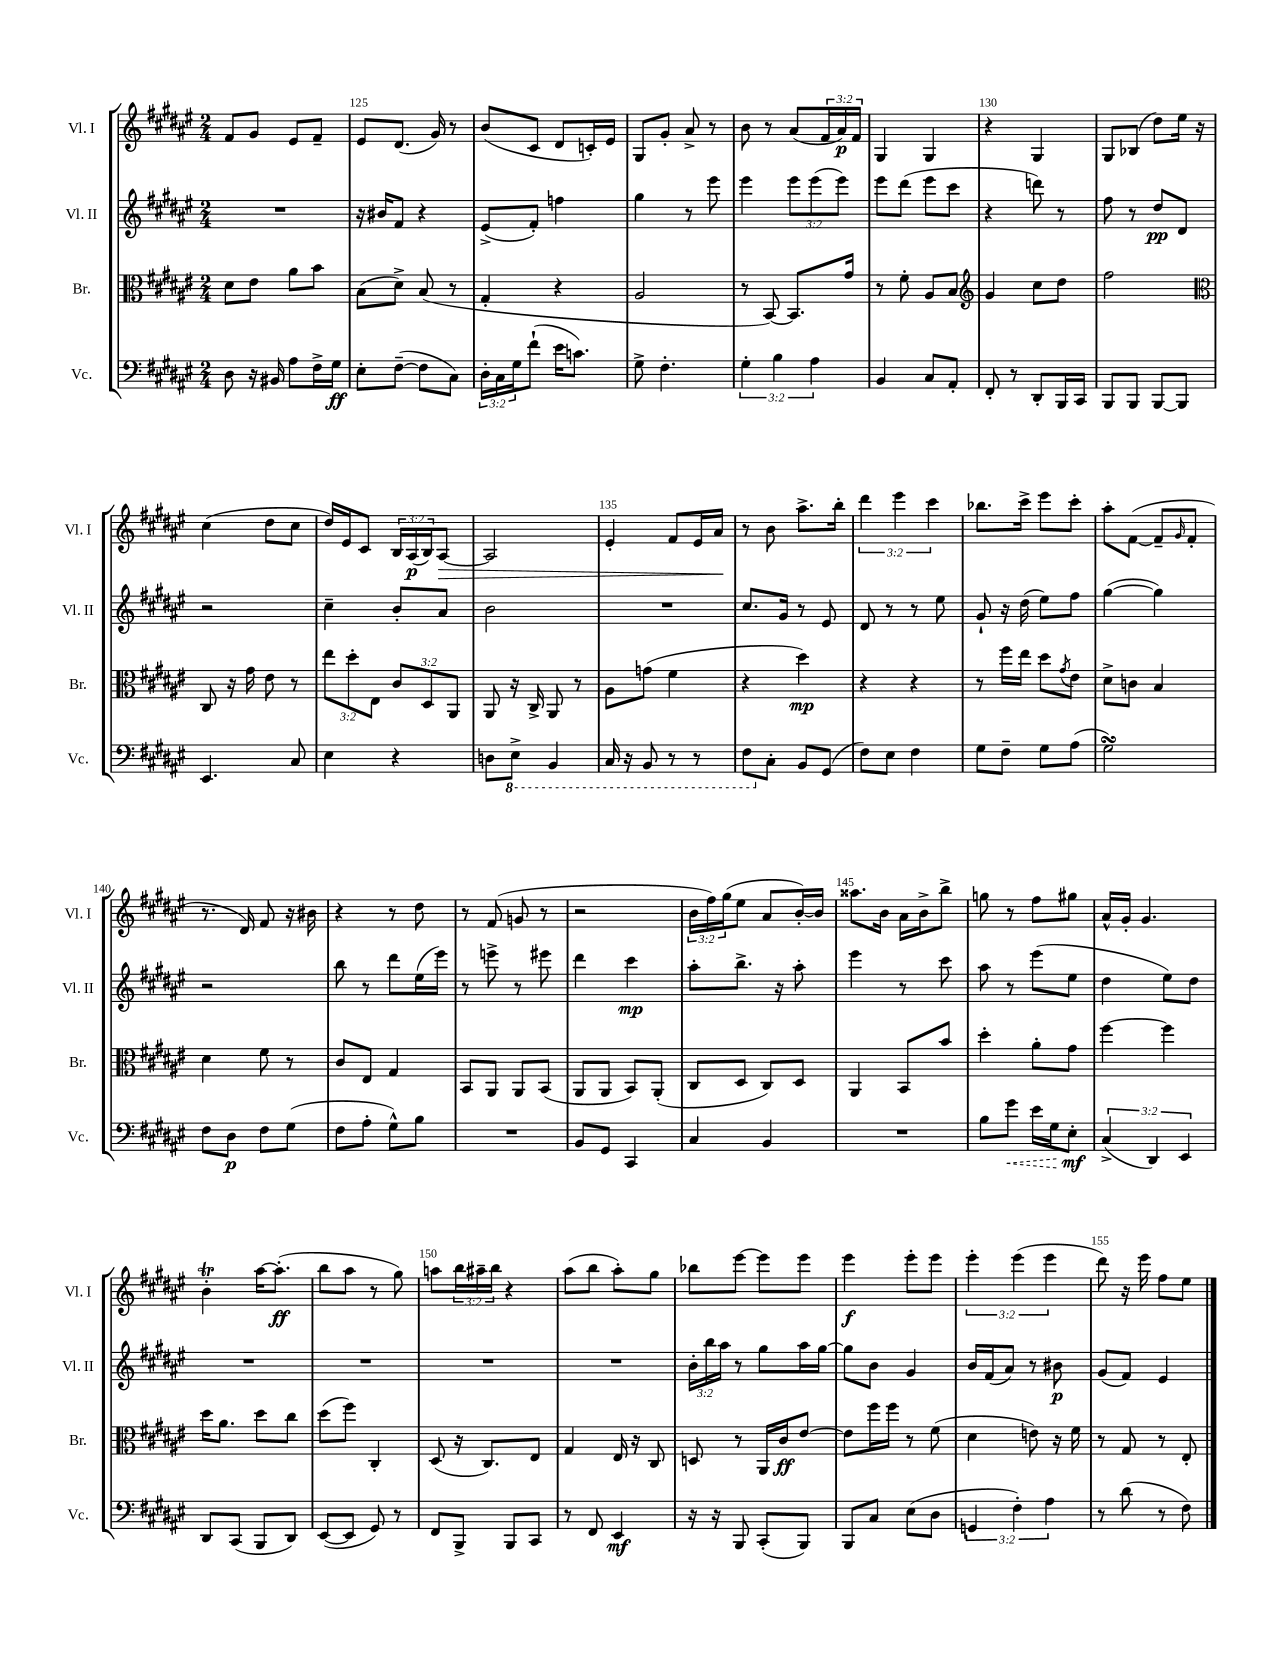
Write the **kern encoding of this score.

**kern	**kern	**kern	**kern
*staff4	*staff3	*staff2	*staff1
*clefF4	*clefC3	*clefG2	*clefG2
*k[f#c#g#d#a#e#]	*k[f#c#g#d#a#e#]	*k[f#c#g#d#a#e#]	*k[f#c#g#d#a#e#]
*M2/4	*M2/4	*M2/4	*M2/4
8D#\	8d#\L	2r	8f#/L
16r	8e#\J	.	8g#/J
16BB#/	.	.	.
8A#\L	8a#\L	.	8e#/L
16F#^\L	8b\J	.	8f#~/J
16G#\JJ	.	.	.
=	=	=	=
8E#'\L	(8B\L	16r	8e#/L
.	.	16b#/LK	.
([8F#~\J	8d#^\J)	8f#/J	(8.d#/J
8F#\]L	(8B/	4r	.
.	.	.	16g#/)
8C#\J)	8r	.	8r
=	=	=	=
24D#'\LL	4G#'/	(8e#^/L	(8b/L
24C#\	.	.	.
24G#\J	.	.	.
(8f#`\J	.	8f#'/J)	8c#/J
16e#\LK	4r	4ff\	8d#/L
8.c\J)	.	.	.
.	.	.	16c'/L)
.	.	.	16e#/JJ
=	=	=	=
8G#^\	2A#/	4gg#\	8G#/L
4.F#'\	.	.	8g#'/J
.	.	8r	8a#^/
.	.	8eee#\	8r
=	=	=	=
6G#'\	8r	4eee#\	8b\
.	[8BB/)	.	8r
6B\	.	.	.
.	8.BB/]L	12eee#\L	(8a#/L
6A#\	.	(12eee#\	.
.	.	.	24f#/L
.	.	12eee#\J)	24a#/)
.	16g#/Jk	.	.
.	.	.	24f#/JJ
=	=	=	=
4BB/	8r	8eee#\L	4G#/
.	8f#'\	(8ddd#\J	.
8C#/L	8A#/L	8eee#\L	4G#/
8AA#'/J	8B/J	8ccc#\J	.
=	=	=	=
*	*clefG2	*	*
8FF#'/	4g#/	4r	4r
8r	.	.	.
8DD#'/L	8cc#\L	8ddd\)	4G#/
16BBB/L	8dd#\J	8r	.
16CC#/JJ	.	.	.
=	=	=	=
8BBB/L	2ff#\	8ff#\	8G#/L
8BBB/J	.	8r	(8B-/J
[8BBB/L	.	8dd#/L	8dd#\L)
8BBB/]J	.	8d#/J	16ee#\Jk
.	.	.	16r
=	=	=	=
*	*clefC3	*	*
4.EE#/	8C#/	2r	(4cc#\
.	16r	.	.
.	16g#\	.	.
.	8e#\	.	8dd#\L
8C#/	8r	.	8cc#\J
=	=	=	=
4E#\	12ee#\L	4cc#~\	16dd#/LL)
.	.	.	16e#/J
.	12dd#'\	.	.
.	.	.	8c#/J
.	12E#\J	.	.
4r	12c#/L	8b'/L	24B/LL
.	.	.	(24A#/
.	12D#/	.	24B/J)
.	.	8a#/J	[8A#/J
.	12AA#/J	.	.
=	=	=	=
8D\L	8AA#/	2b\	2A#/]
8EE#^\J	16r	.	.
.	16C#^/	.	.
4BBB/	8AA#/	.	.
.	8r	.	.
=	=	=	=
16CC#/	8A#\L	2r	4e#'/
16r	.	.	.
8BBB/	(8g\J	.	.
8r	4f#\	.	8f#/L
8r	.	.	16e#/L
.	.	.	16a#/JJ
=	=	=	=
8FF#\L	4r	8.cc#/L	8r
8C#'\J	.	.	8b\
.	.	16g#/Jk	.
8BB/L	4dd#\)	8r	8.aa#^\L
(8GG#/J	.	8e#/	.
.	.	.	16bb'\Jk
=	=	=	=
8F#\L)	4r	8d#/	6ddd#\
8E#\J	.	8r	.
.	.	.	6eee#\
4F#\	4r	8r	.
.	.	.	6ccc#\
.	.	8ee#\	.
=	=	=	=
8G#\L	8r	8g#`/	8.bb-\L
8F#~\J	16ff#\LL	16r	.
.	16ee#\JJ	(16dd#\	16ccc#^\Jk
8G#\L	8dd#\L	8ee#\L)	8eee#\L
.	8qg#/	.	.
(8A#\J	8e#\J	8ff#\J	8ccc#'\J
=	=	=	=
2G#\)	8d#^\L	([4gg#\	8aa#'\L
.	8c\J	.	([8f#\J
.	4B/	4gg#\])	8f#~/]L
.	.	.	16qqg#/
.	.	.	8f#'/J
=	=	=	=
8F#\L	4d#\	2r	8.r
8D#\J	.	.	.
.	.	.	16d#/)
8F#\L	8f#\	.	8f#/
(8G#\J	8r	.	16r
.	.	.	16b#\
=	=	=	=
8F#\L	8c#/L	8bb\	4r
8A#'\J	8E#/J	8r	.
8G#^^\L)	4G#/	8ddd#\L	8r
8B\J	.	(16ee#\L	8dd#\
.	.	16eee#\JJ)	.
=	=	=	=
2r	8BB/L	8r	8r
.	8AA#/J	8eee^\	(8f#/
.	8AA#/L	8r	8g/
.	(8BB/J	8eee#\	8r
=	=	=	=
8BB/L	8AA#/L	4ddd#\	2r
8GG#/J	8AA#/J	.	.
4CC#/	8BB/L)	4ccc#\	.
.	(8AA#'/J	.	.
=	=	=	=
4C#/	8C#/L	8aa#'\L	24b\LL
.	.	.	24ff#\)
.	.	.	(24gg#\J
.	8D#/J	8.bb^\J	8ee#\J
4BB/	8C#/L)	.	8a#/L
.	.	16r	.
.	8D#/J	8aa#'\	[16b'/L)
.	.	.	16b/]JJ
=	=	=	=
2r	4AA#/	4eee#\	8.aa##\L
.	.	.	16b\Jk
.	8BB/L	8r	16a#\LL
.	.	.	16b^\J
.	8b/J	8ccc#\	8bb^\J
=	=	=	=
8B\L	4dd#'\	8aa#\	8gg\
8g#\J	.	8r	8r
16e#\LL	8a#'\L	(8eee#\L	8ff#\L
16G#\J	.	.	.
8E#'\J	8g#\J	8ee#\J	8gg#\J
=	=	=	=
(6C#^/	[4ff#\	4dd#\	16a#^^/LL
.	.	.	16g#'/JJ
.	.	.	4.g#/
6DD#/)	.	.	.
.	4ff#\]	8ee#\L)	.
6EE#/	.	.	.
.	.	8dd#\J	.
=	=	=	=
8DD#/L	16dd#\LK	2r	4b'\
.	8.a#\J	.	.
(8CC#/J	.	.	.
8BBB/L	8dd#\L	.	[16aa#\LK
.	.	.	(8.aa#'\]J
8DD#/J)	8cc#\J	.	.
=	=	=	=
([8EE#/L	(8dd#\L	2r	8bb\L
8EE#/]J	8ff#\J)	.	8aa#\J
8GG#/)	4C#'/	.	8r
8r	.	.	8gg#\)
=	=	=	=
8FF#/L	(8D#/	2r	8aa\L
8BBB^/J	16r	.	24bb\L
.	.	.	24aa#~\
.	8.C#/L)	.	.
.	.	.	24bb\JJ
8BBB/L	.	.	4r
8CC#/J	8E#/J	.	.
=	=	=	=
8r	4G#/	2r	(8aa#\L
8FF#/	.	.	8bb\J
4EE#/	16E#/	.	8aa#'\L)
.	16r	.	.
.	8C#/	.	8gg#\J
=	=	=	=
16r	8D/	24b'\LL	8bb-\L
.	.	24bb\	.
16r	.	.	.
.	.	24aa#\JJ	.
8BBB/	8r	8r	[8eee#\J
(8CC#'/L	16AA#/LL	8gg#\L	8eee#\]L
.	16c#/J	.	.
8BBB/J)	[8e#/J	16aa#\L	8eee#\J
.	.	[16gg#\JJ	.
=	=	=	=
8BBB/L	8e#\]L	8gg#\]L	4eee#\
8C#/J	16ff#\L	8b\J	.
.	16ff#\JJ	.	.
(8E#\L	8r	4g#/	8eee#'\L
8D#\J	(8f#\	.	8eee#\J
=	=	=	=
6GG/	4d#\	16b/LL	6eee#'\
.	.	(16f#/J	.
.	.	8a#/J)	.
6F#'\)	.	.	(6eee#\
.	8e\)	8r	.
6A#\	.	.	6eee#\
.	16r	8b#\	.
.	16f#\	.	.
=	=	=	=
8r	8r	(8g#/L	8ddd#\)
(8d#\	8G#/	8f#/J)	16r
.	.	.	16eee#\
8r	8r	4e#/	8ff#\L
8F#\)	8E#'/	.	8ee#\J
==	==	==	==
*-	*-	*-	*-
